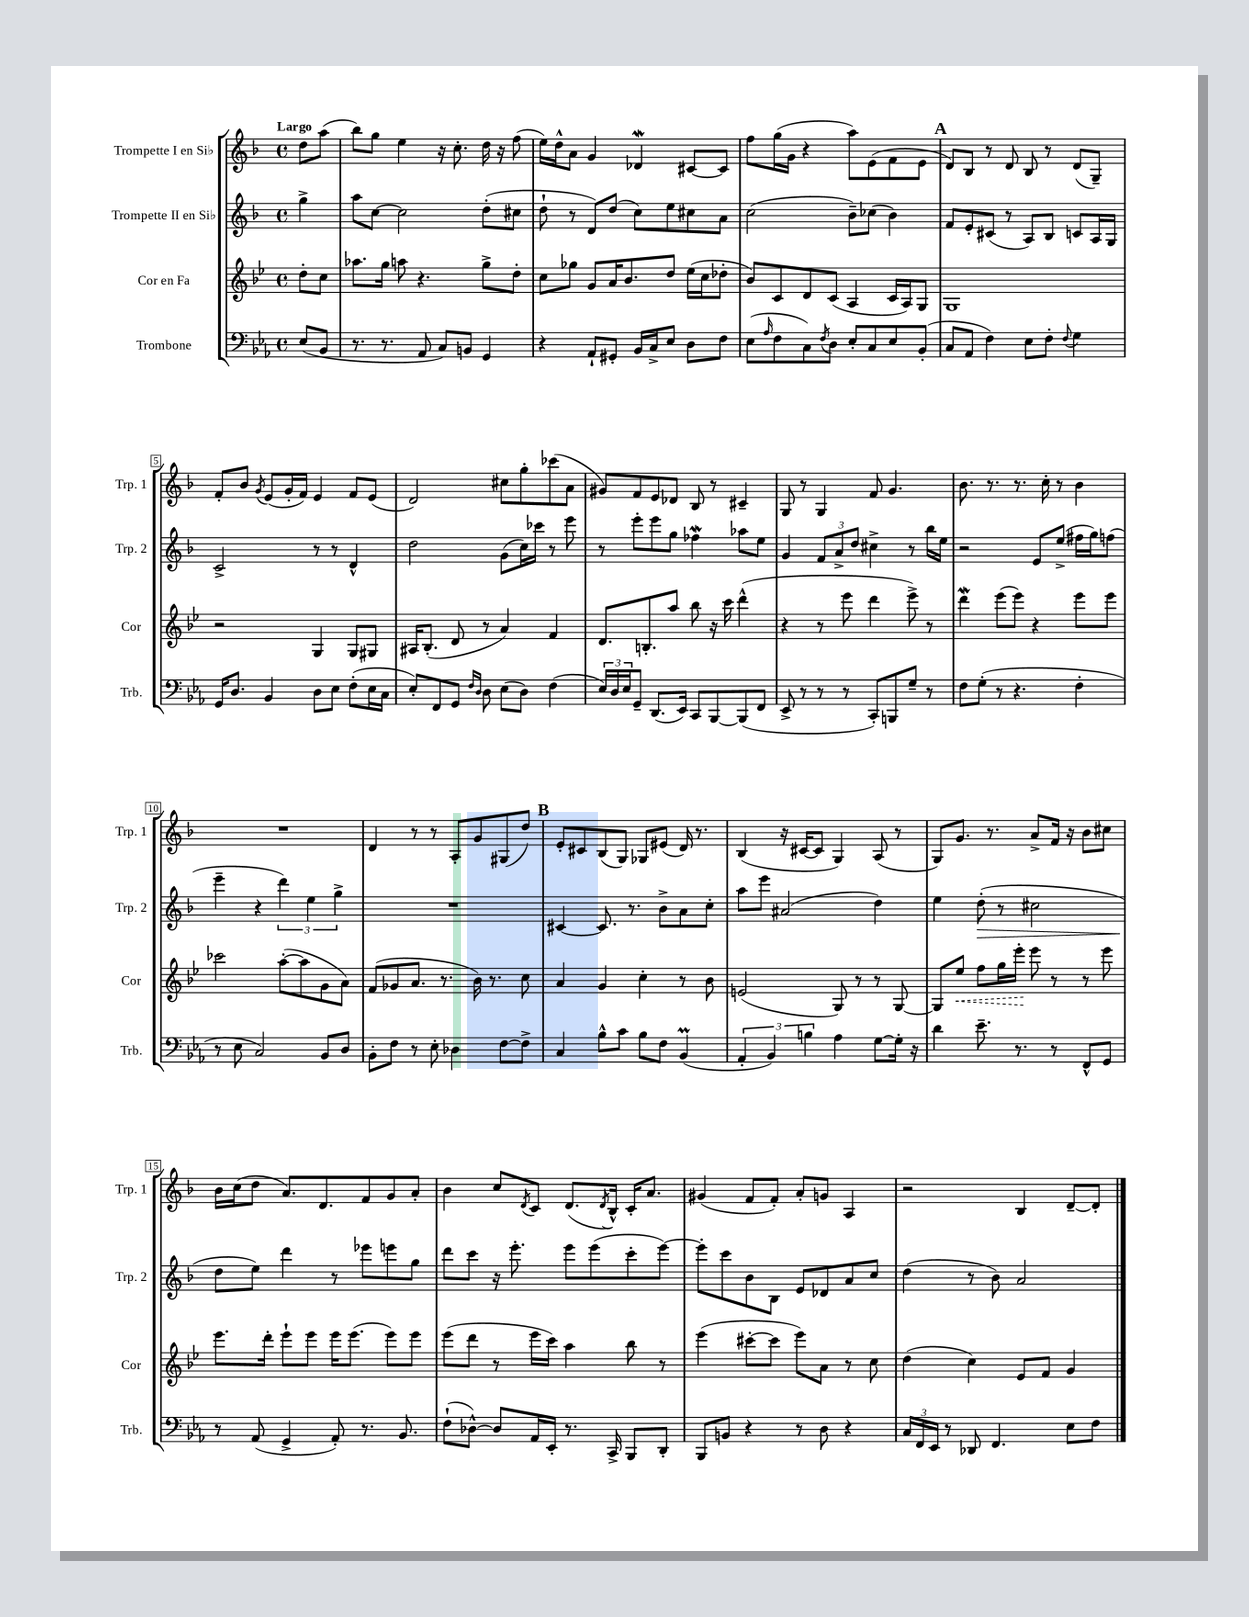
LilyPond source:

<<
\new StaffGroup <<
\new Staff = "s0" \with { instrumentName = "Trompette I en Sib" shortInstrumentName = "Trp. 1" } {
    \clef treble \key f \major \defaultTimeSignature \time 4/4 \partial 4 \tempo "Largo"
    d''8 a''8( |
    bes''8) g''8 e''4 r16 c''8.-. d''16 r16 f''8( |
    e''16) d''16-^ a'8 g'4 des'4\mordent cis'8~ cis'8 |
    f''8 g''16( g'16 r4 a''8) e'8( f'8 e'8 |
    \mark \markup { \bold "A" } d'8) bes8 r8 d'8 bes8 r8 d'8( g8--) |
    f'8-. bes'8 \acciaccatura { g'8 } e'8( g'16-. f'16) e'4 f'8 e'8( |
    d'2) cis''8 g''8-. ces'''8( a'8 |
    gis'8) f'8 e'8 des'8 bes8 r8 cis'4-- |
    g8 r8 g4 f'8 g'4. |
    bes'8. r8. r8. c''16-. r8 bes'4 |
    R1 |
    d'4 r8 r8 a8-. g'8 gis8( d''8) |
    \mark \markup { \bold "B" } e'8-. cis'8 bes8( g8) ges8 eis'8( d'16) r8. |
    bes4( r16 cis'16~ cis'8 g4) a8( r8 |
    g8) g'8. r8. a'8-> f'16 r16 bes'8 cis''8 |
    bes'16 c''16( d''8 a'8.) d'8. f'8 g'8 a'8-. |
    bes'4 c''8 \acciaccatura { d'8 } c'8 d'8.( \acciaccatura { d'8 } bes16-^) c'16-. a'8. |
    gis'4( f'8 f'8-.) a'8-. g'8 a4 |
    r2 bes4 d'8~-- d'8-. \bar "|." |
}
\new Staff = "s1" \with { instrumentName = "Trompette II en Sib" shortInstrumentName = "Trp. 2" } {
    \clef treble \key f \major \defaultTimeSignature \time 4/4 \partial 4
    g''4-> |
    a''8 c''8~ c''2 d''8-.( cis''8 |
    d''8-! r8 d'8) d''8( c''8) e''8 cis''8 a'8 |
    c''2( bes'8--) ces''8( bes'4) |
    \mark \markup { \bold "A" } f'8 e'8-. cis'8( r8 a8) bes8 c'8 a16 g16 |
    c'2-> r8 r8 d'4-^ |
    d''2 g'8( c''16) ces'''16 r8 e'''8 |
    r8 e'''8-. e'''8 g''8 fes''4\mordent aes''8 e''8 |
    g'4 \tuplet 3/2 { f'8 a'8-> d''8 } cis''4-> r8 bes''16 e''16 |
    r2 e'8 e''8->( fis''16 g''16) f''8( |
    e'''4-- r4 \tuplet 3/2 { d'''4) e''4 g''4-> } |
    R1 |
    \mark \markup { \bold "B" } cis'4~ cis'8. r8. bes'8-> a'8 c''8-. |
    a''8 e'''8 ais'2( d''4) |
    e''4 d''8-.\>( r8 cis''2 |
    d''8\! e''8) d'''4 r8 ees'''8 e'''8 g''8 |
    d'''8 c'''8 r16 e'''8.-. e'''8 e'''8( c'''8-. e'''8~) |
    e'''8-. c'''8 bes'8 bes8 e'8 des'8 a'8 c''8 |
    d''4( r8 bes'8) a'2 \bar "|." |
}
\new Staff = "s2" \with { instrumentName = "Cor en Fa" shortInstrumentName = "Cor" } {
    \clef treble \key bes \major \defaultTimeSignature \time 4/4 \partial 4
    d''8-. c''8 |
    aes''8. g''16 a''8 r4. g''8-> d''8-. |
    c''8 ges''8 g'8 a'16 bes'8. d''8 ees''16( c''16 des''8-. |
    bes'8) c'8 d'8 c'8( a4 c'16 a16) g8 |
    \mark \markup { \bold "A" } g1 |
    r2 g4 g8 gis8 |
    ais16 bes8.-.( d'8 r8 a'4) f'4 |
    d'8. b8.-. a''8 bes''8 r16 c'''16 d'''4-^( |
    r4 r8 ees'''8 d'''4 ees'''8->) r8 |
    d'''4\mordent ees'''8( ees'''8) r4 ees'''8 ees'''8 |
    ces'''2 a''8~-.( a''8 g'8 a'8) |
    f'8( ges'8 a'8. r8. bes'16) r8. c''8 |
    \mark \markup { \bold "B" } a'4 g'4 c''4-. r8 bes'8 |
    e'2( g8) r8 r8 g8~ |
    g8 \once \override Hairpin.style = #'dashed-line ees''8\< f''8 g''16 ees'''16-.\! ees'''8 r8 r8 ees'''8 |
    ees'''8. d'''16-. ees'''8-! ees'''8 ees'''16 ees'''8.( ees'''8) ees'''8 |
    ees'''8( d'''8 r8 ees'''16 c'''16) a''4 bes''8 r8 |
    ees'''4( cis'''8~-. cis'''8 ees'''8) a'8 r8 c''8 |
    d''4( c''4) ees'8 f'8 g'4 \bar "|." |
}
\new Staff = "s3" \with { instrumentName = "Trombone" shortInstrumentName = "Trb." } {
    \clef bass \key ees \major \defaultTimeSignature \time 4/4 \partial 4
    ees8( bes,8 |
    r8. r8. aes,8 c8) b,8 g,4 |
    r4 aes,8-! gis,8-. bes,16 c16-> ees8 d8 f8 |
    ees8( \grace { aes16 } f8 c8) \acciaccatura { f8 } d8 ees8-. c8 ees8 bes,8-.( |
    \mark \markup { \bold "A" } c8 aes,8 f4) ees8 f8-. \appoggiatura { f8 } g4 |
    g,16 d8. bes,4 d8 ees8 f8-.( ees16 c16 |
    ees8-.) f,8 g,8 \grace { f16 d16 } d8 ees8( d8) f4( |
    \tuplet 3/2 { ees16) d16 ees16 } g,8-- d,8.( ees,16) c,8 bes,,8~ bes,,8( f,8 |
    ees,8-> r8 r8 r8 c,8-.) b,,8 g8-- r8 |
    f8 g8-.( r8 r4. f4-. |
    r8 ees8 c2) bes,8 d8 |
    bes,8-. f8 r8 ees8-. des4 f8~ f8-> |
    \mark \markup { \bold "B" } c4 bes8-^ c'8 bes8 f8 bes,4\prall( |
    \tuplet 3/2 { aes,4-. bes,4) b4 } aes4 g8~ g16-. r16 |
    d'4 ees'8.-- r8. r8 f,8-^ g,8 |
    r8 aes,8( g,4-> aes,8-.) r8. bes,8. |
    f8-!( des8~-^) des8 aes,16 ees,16-. r8. c,16-> bes,,8 d,8-. |
    bes,,8 b,8 r4 r8 d8 r4 |
    \tuplet 3/2 { c16 f,16 ees,16 } r8 des,8 f,4. ees8 f8 \bar "|." |
}
>>
>>
\layout { \context { \Score \override BarNumber.stencil = #(make-stencil-boxer 0.1 0.3 ly:text-interface::print) } }
